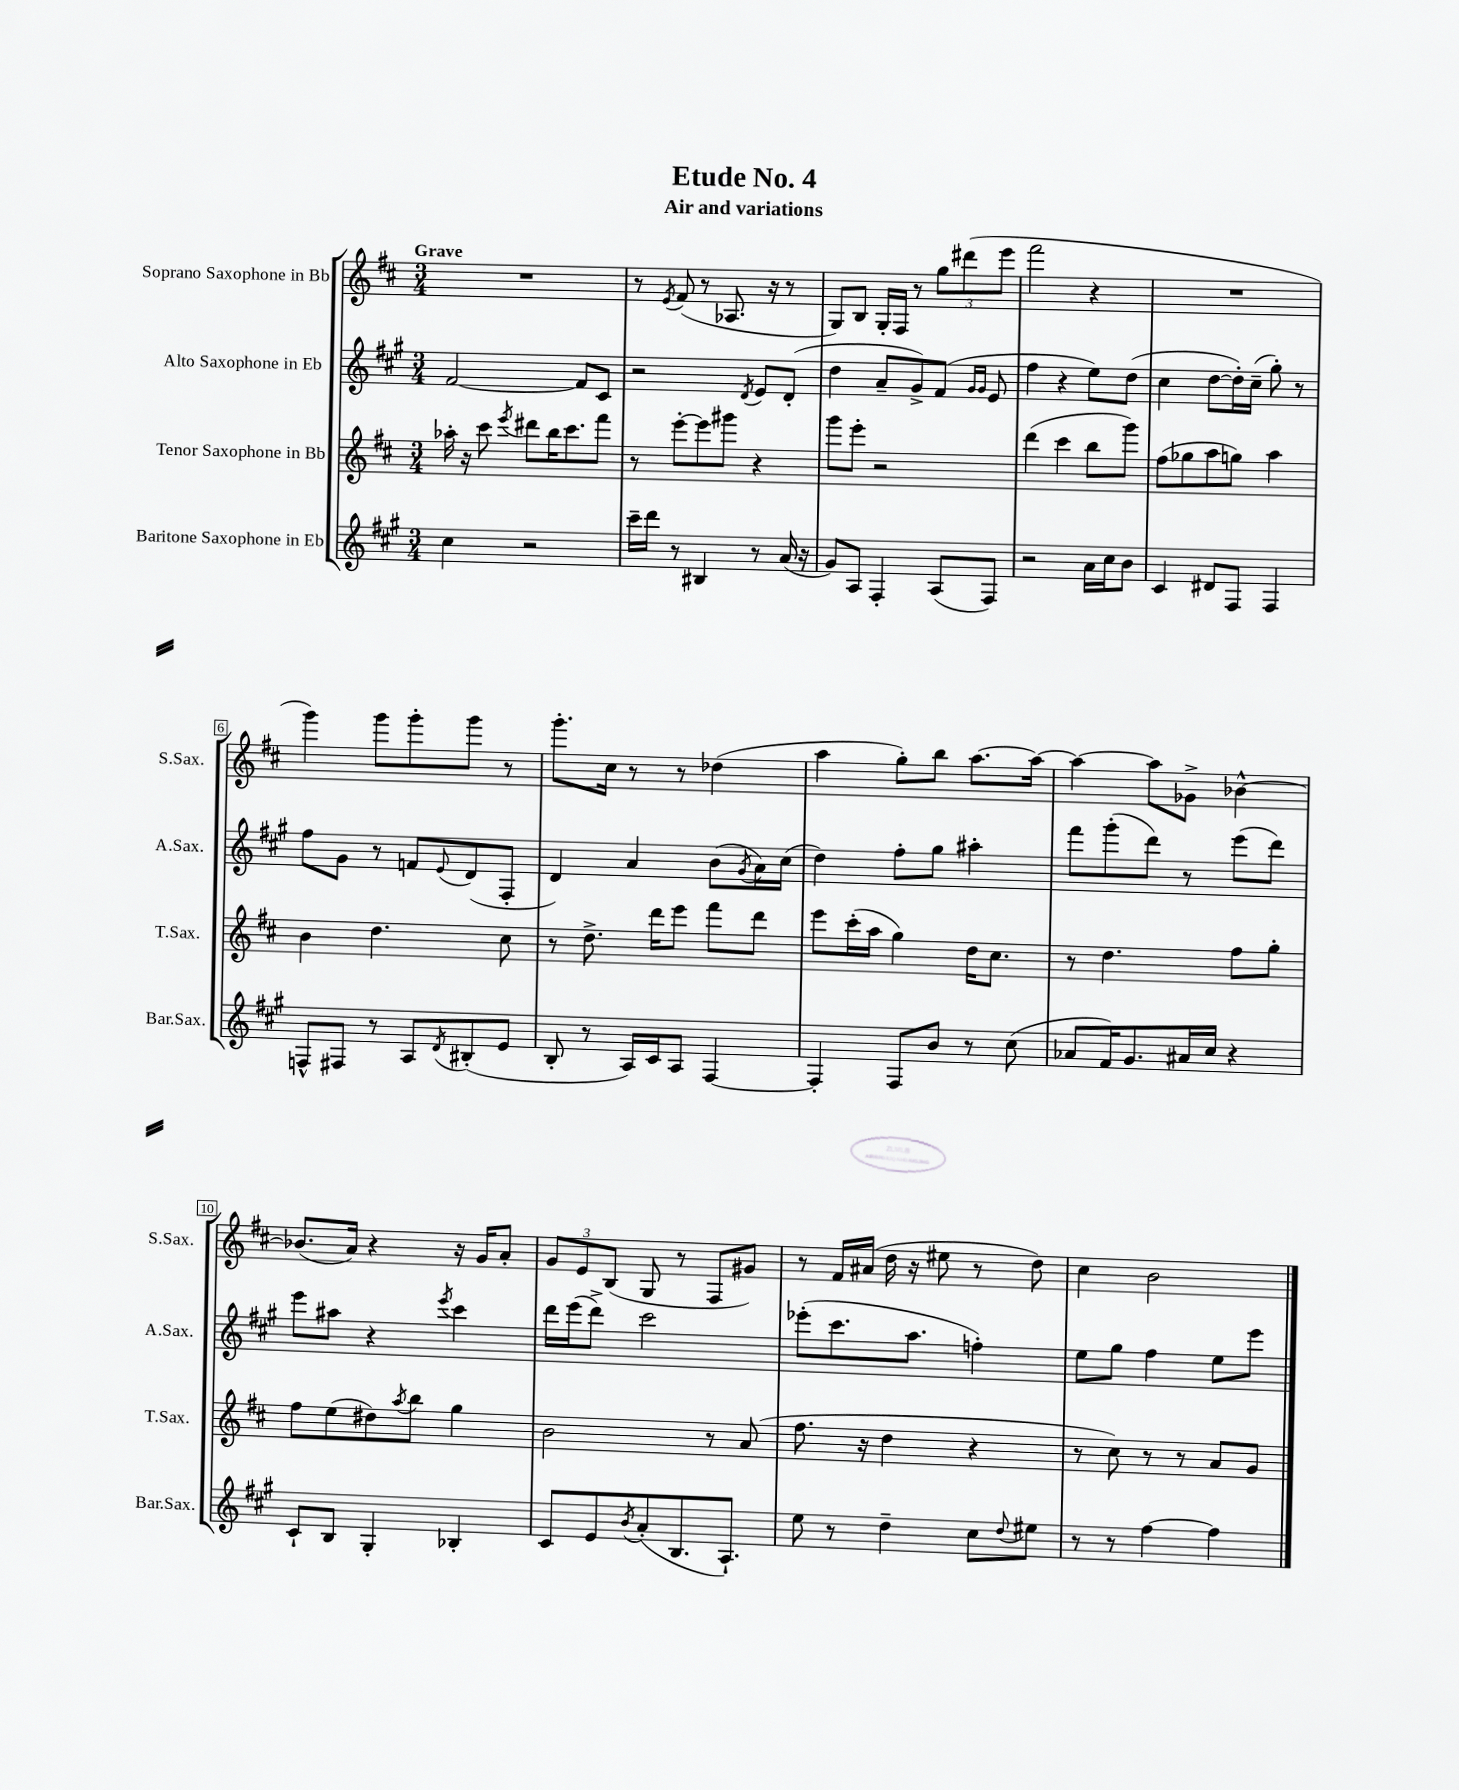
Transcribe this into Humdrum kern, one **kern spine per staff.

**kern	**kern	**kern	**kern
*part4	*part3	*part2	*part1
*staff4	*staff3	*staff2	*staff1
*I"Baritone Saxophone in Eb	*I"Tenor Saxophone in Bb	*I"Alto Saxophone in Eb	*I"Soprano Saxophone in Bb
*I'Bar.Sax.	*I'T.Sax.	*I'A.Sax.	*I'S.Sax.
*clefG2	*clefG2	*clefG2	*clefG2
*k[f#c#g#]	*k[f#c#]	*k[f#c#g#]	*k[f#c#]
*M3/4	*M3/4	*M3/4	*M3/4
=1	=1	=1	=1
!	!	!	!LO:TX:a:B:t=Grave
4cc#\	16aa-X'\	[2f#/	2.r
.	16r	.	.
.	8ccc#\	.	.
.	8qeee/	.	.
2r	8ddd#X\L	.	.
.	16bb\K	.	.
.	8.ccc#\	.	.
.	.	8f#/L]	.
.	8fff#\J	8c#/J	.
=2	=2	=2	=2
16ccc#~\LL	8r	2r	8r
16ddd\JJ	.	.	.
.	.	.	8qe/
8r	[8eee'\L	.	(8f#/
4B#X/	8eee\]	.	8r
.	8ggg#X\J	.	8.A-X/
.	.	8qd/	.
8r	4r	8e/L	.
.	.	.	16r
(16a/	.	(8d'/J	8r
16r	.	.	.
=3	=3	=3	=3
8g#/L)	8ggg\L	4dd\	8G/L)
8A/J	8eee'\J	.	8B/J
4F#'/	2r	8a~/L	16G'/LL
.	.	.	16F#/JJ
.	.	8g#^/)	8r
(8A/L	.	(8f#/J	12gg\L
.	.	.	(12ddd#X\
.	.	16qqg#/LL	.
.	.	16qqg#/JJ	.
8F#/J)	.	8e/	.
.	.	.	12eee\J
=4	=4	=4	=4
2r	(4ddd\	4ff#\	2fff#\
.	4ccc#\	4r	.
16a\LL	8bb\L	8ee\L)	4r
16cc#\J	.	.	.
8b\J	8ggg\J)	(8dd\J	.
=5	=5	=5	=5
4c#/	(8ff#\L	4cc#\	2.r
.	8gg-X\	.	.
8d#X/L	8aa\	[8dd\L	.
8F#/J	8ggn\J)	16dd'\L])	.
.	.	(16cc#~\JJ	.
4F#/	4aa\	8gg#'\)	.
.	.	8r	.
!!LO:LB:g=z
=6	=6	=6	=6
8Fn^^/L	4b\	8ff#\L	4ggg\)
8F#X/J	.	8g#\J	.
8r	4.dd\	8r	8ggg\L
8A/L	.	8fn/L	8ggg'\
8qd/	.	8qqe/	.
(8B#X'/	.	(8d/	8ggg\J
8e/J	8cc#\	8F#'/J	8r
=7	=7	=7	=7
8B'/	8r	4d/)	8.ggg'\L
8r	8.dd^\	.	.
.	.	.	16cc#\Jk
16A/LL)	.	4a/	8r
16c#/J	16ddd\KL	.	.
8A/J	8eee\J	.	8r
[4F#/	8fff#\L	(8b\L	(4dd-X\
.	.	8qg#/	.
.	8ddd\J	16a\L)	.
.	.	(16cc#\JJ	.
=8	=8	=8	=8
4F#'/]	8eee\L	4dd\)	4aa\
.	(16ccc#'\L	.	.
.	16aa\JJ	.	.
8F#/L	4gg\)	8ff#'\L	8gg'\L)
8b/J	.	8gg#\J	8bb\J
8r	16dd\KL	4aa#X'\	[8.aa\L
.	8.cc#\J	.	.
(8cc#\	.	.	.
.	.	.	16aa\Jk_
=9	=9	=9	=9
8a-X/L	8r	8fff#\L	4aa\_
16f#/K)	4.dd\	(8ggg#'\	.
8.g#/	.	.	.
.	.	8ddd\J)	8aa\L]
16a#X/L	.	8r	8g-X^\J
16cc#/JJ	.	.	.
4r	8ff#\L	(8eee\L	[4b-X^^\
.	8gg'\J	8ddd\J)	.
!!LO:LB:g=z
=10	=10	=10	=10
8c#`/L	8ff#\L	8eee\L	(8.b-X/L]
8B/J	(8ee\	8aa#X\J	.
.	.	.	16a/Jk)
4G#'/	8dd#X\)	4r	4r
.	8qaa/	.	.
.	8bb\J	.	.
.	.	8qeee/	.
4B-X'/	4gg\	4ccc#\	16r
.	.	.	16g/KL
.	.	.	8a'/J
=11	=11	=11	=11
8c#/L	2b\	16ddd\LL	12g/L
.	.	(16eee\J	.
.	.	.	12e/
8e/	.	8ddd^\J)	.
.	.	.	(12B/J
8qb/	.	.	.
(8a'/	.	2ccc#\	8G/
8.B/	.	.	8r
.	8r	.	8F#/L
8.A`/J)	.	.	.
.	(8a/	.	8g#X/J)
=12	=12	=12	=12
8ee\	8.ff#\	(8eee-X'\L	8r
8r	.	8.ccc#\	16f#/LL
.	16r	.	(16a#X/JJ
4dd~\	4dd\	.	16dd\
.	.	8.aa\J	16r
.	.	.	8ee#X\
8cc#\L	4r	4ffn'\)	8r
8qqdd/	.	.	.
8ee#X\J	.	.	8dd\)
=13	=13	=13	=13
8r	8r	8ee\L	4cc#\
8r	8cc#\)	8gg#\J	.
[4ff#\	8r	4ff#\	2b\
.	8r	.	.
4ff#\]	8a/L	8ee\L	.
.	8g/J	8eee\J	.
==	==	==	==
*-	*-	*-	*-
